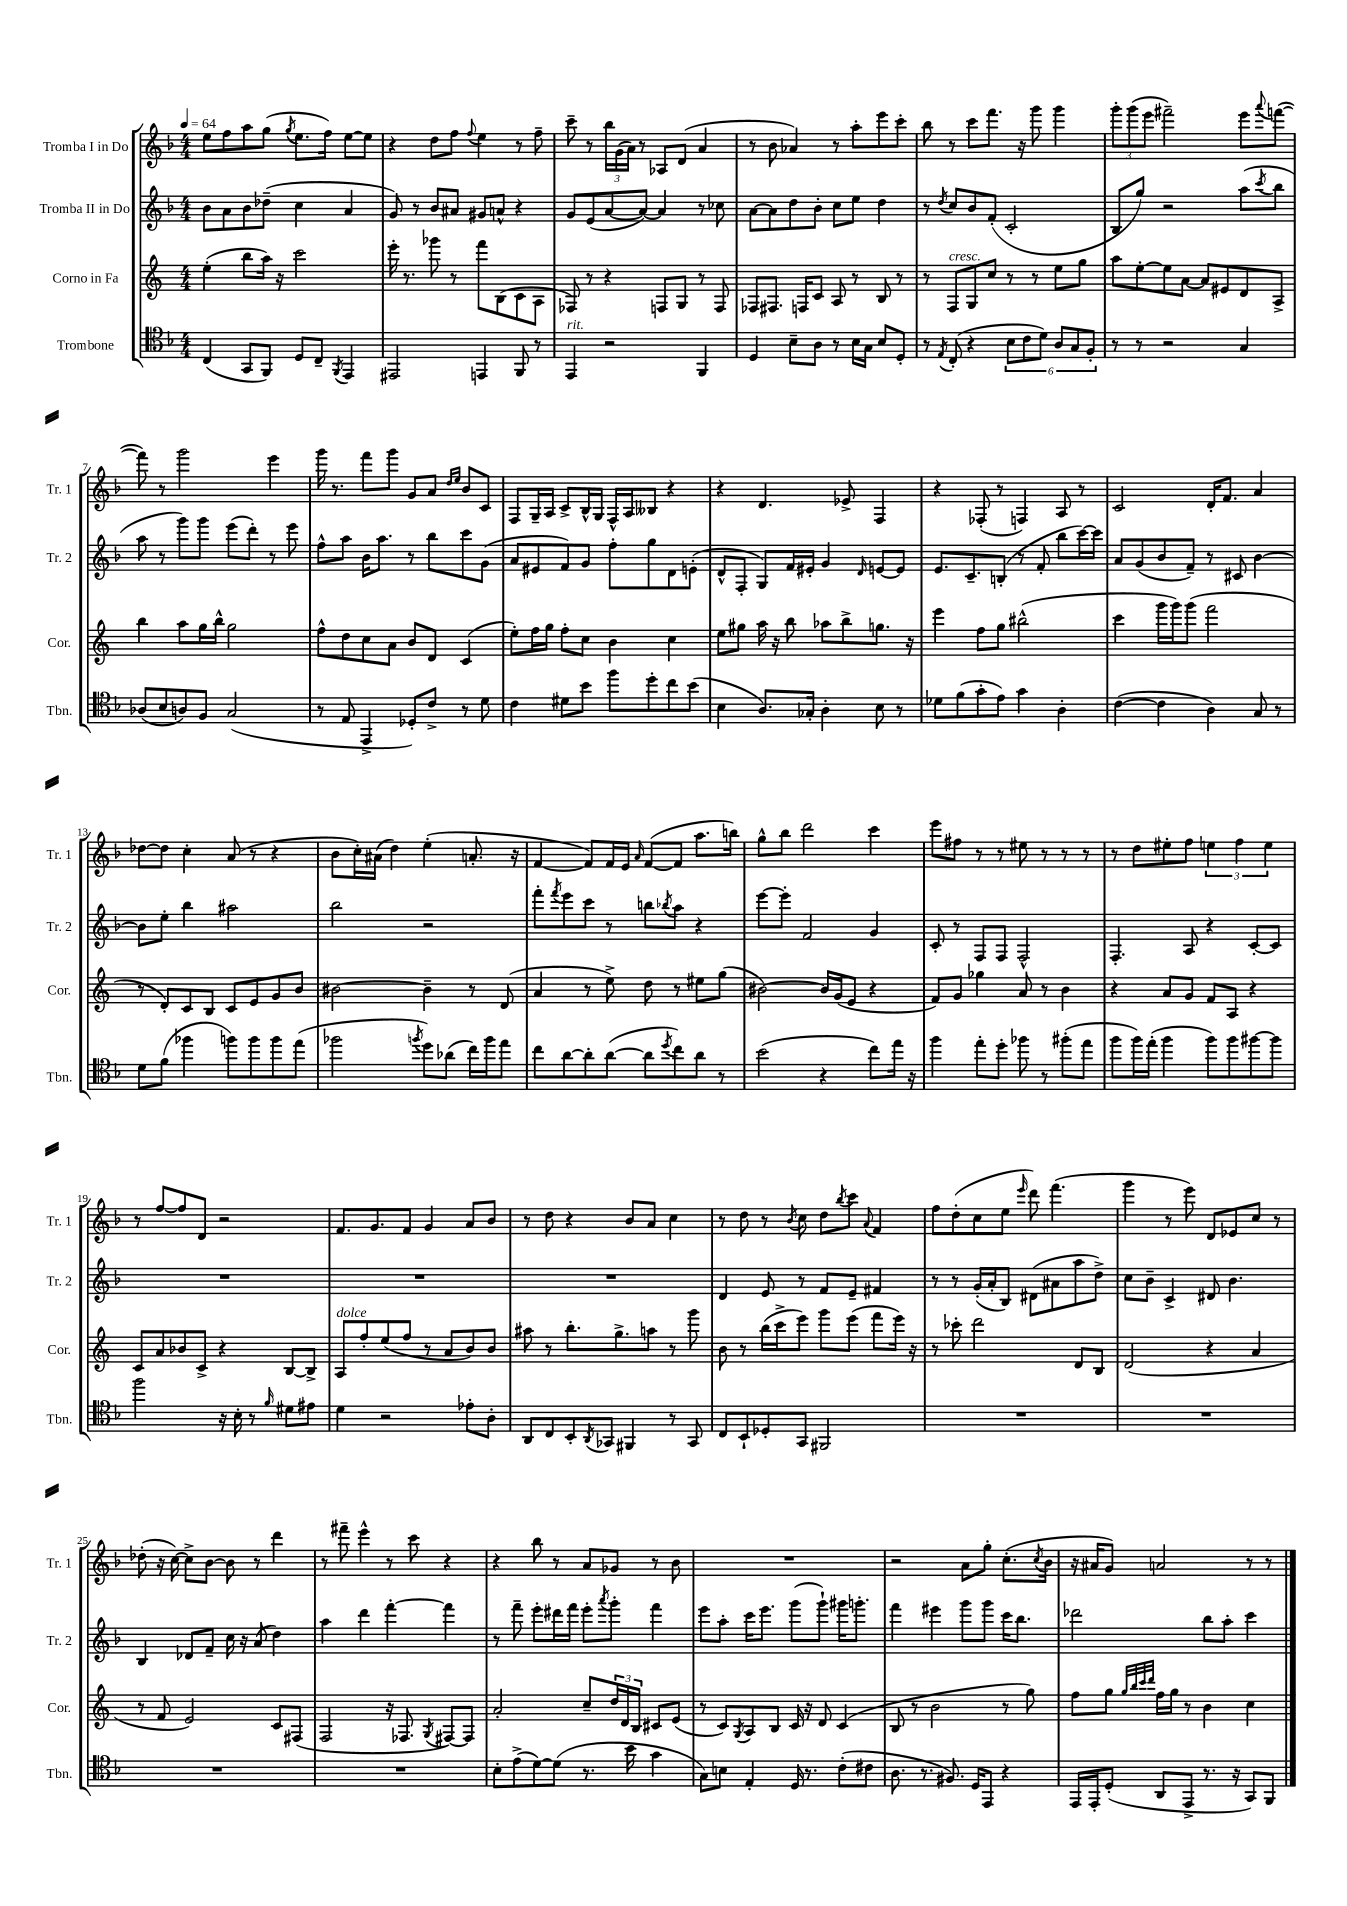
<<
\new StaffGroup <<
\new Staff = "s0" \with { instrumentName = "Tromba I in Do" shortInstrumentName = "Tr. 1" } {
    \clef treble \key f \major \numericTimeSignature \time 4/4 \tempo 4 = 64
    e''8 f''8 a''8 g''8( \acciaccatura { g''8 } e''8. f''16) e''8~ e''8 |
    r4 d''8 f''8 \appoggiatura { f''8 } e''4 r8 f''8-- |
    c'''8-- r8 \tuplet 3/2 { bes''16 g'16( a'16) } r8 aes8 d'8( a'4 |
    r8 bes'8 aes'4) r8 a''8-. e'''8 c'''8-. |
    bes''8 r8 c'''8 f'''8. r16 g'''8 g'''4 |
    \tuplet 3/2 { g'''8-. g'''8( e'''8 } fis'''2--) e'''8 \appoggiatura { a'''8 } f'''8~( |
    f'''8) r8 g'''2 e'''4 |
    g'''16 r8. f'''8 g'''8 g'8 a'8 \grace { d''16 e''16 } bes'8 c'8 |
    f8 g16-- a16 c'8-> bes16-^ g16 f16-^ a16 beses8 r4 |
    r4 d'4. ees'8-> f4 |
    r4 fes8-.( r8 f4) a8 r8 |
    c'2 d'16-. f'8. a'4 |
    des''8~ des''8 c''4-. a'8( r8 r4 |
    bes'8 c''16-.) ais'16( d''4) e''4-.( a'8.-. r16 |
    f'4~ f'8) f'16 e'16 \grace { a'16 } f'8~( f'8 a''8. b''16) |
    g''8-^ bes''8 d'''2 c'''4 |
    e'''8 fis''8 r8 r8 eis''8 r8 r8 r8 |
    r8 d''8 eis''8-. f''8 \tuplet 3/2 { e''4 f''4 e''4 } |
    r8 f''8~ f''8 d'8 r2 |
    f'8. g'8. f'8 g'4 a'8 bes'8 |
    r8 d''8 r4 bes'8 a'8 c''4 |
    r8 d''8 r8 \acciaccatura { bes'8 } c''8 d''8 \acciaccatura { bes''8 } c'''8 \appoggiatura { a'8 } f'4 |
    f''8 d''8-.( c''8 e''8 \grace { e'''16 } d'''8) f'''4.( |
    g'''4 r8 e'''8) d'8 ees'8 c''8 r8 |
    des''8-.( r16 c''16~) c''8-> bes'8~ bes'8 r8 d'''4 |
    r8 fis'''8-- e'''4-^ r8 c'''8 r4 |
    r4 bes''8 r8 a'8 ges'8 r8 bes'8 |
    R1 |
    r2 a'8 g''8-. c''8.-.( \acciaccatura { c''8 } bes'16 |
    r16 ais'16 g'8) a'2 r8 r8 \bar "|." |
}
\new Staff = "s1" \with { instrumentName = "Tromba II in Do" shortInstrumentName = "Tr. 2" } {
    \clef treble \key f \major \numericTimeSignature \time 4/4
    bes'8 a'8 bes'8 des''8--( c''4 a'4 |
    g'8) r8 bes'8 ais'8 gis'8 a'8-^ r4 |
    g'8 e'8( a'8~ a'8~) a'4 r8 ces''8 |
    a'8~ a'8 d''8 bes'8-. c''8 e''8 d''4 |
    r8 \acciaccatura { d''8 } c''8 bes'8 f'8-.( c'2-. |
    bes8 g''8) r2 a''8( \acciaccatura { c'''8 } bes''8 |
    a''8 r8 g'''8) g'''8 e'''8( d'''8-.) r8 e'''8 |
    f''8-^ a''8 bes'16 a''8. r8 bes''8 c'''8 g'8( |
    a'8 eis'8 f'8) g'8 f''8-. g''8 d'8 e'8-.( |
    d'8-^ f8-. g8) f'16 eis'16-. g'4 \grace { d'16 } e'8~ e'8 |
    e'8. c'8.-- b8-.( r8 f'8-. bes''8 c'''16~) c'''16 |
    a'8 g'8( bes'8 f'8--) r8 cis'8 bes'4~ |
    bes'8 e''8-. bes''4 ais''2 |
    bes''2 r2 |
    f'''8-. \acciaccatura { f'''8 } e'''8 c'''8 r8 b''8 \acciaccatura { bes''8 } a''8 r4 |
    e'''8~ e'''8-. f'2 g'4 |
    c'8-. r8 f8 f8 f2-^ |
    f4.-. a8 r4 c'8~-. c'8 |
    R1 |
    R1 |
    R1 |
    d'4 e'8 r8 f'8 e'8-- fis'4 |
    r8 r8 g'16-.( a'16-. bes8) dis'8( ais'8 a''8 d''8->) |
    c''8 bes'8-- c'4-> dis'8 bes'4. |
    bes4 des'8 f'8-- c''16 r16 a'8( d''4) |
    a''4 d'''4 f'''4~-. f'''4 |
    r8 f'''8-- e'''8-. dis'''16 f'''16 e'''8-. \acciaccatura { a'''8 } g'''8-. f'''4 |
    e'''8 a''8-. c'''16 e'''8. g'''8( g'''8-!) gis'''16 g'''8.-. |
    f'''4 eis'''4 g'''8 g'''8 c'''16 bes''8. |
    des'''2 bes''8 a''8-. c'''4 \bar "|." |
}
\new Staff = "s2" \with { instrumentName = "Corno in Fa" shortInstrumentName = "Cor." } {
    \clef treble \key c \major \numericTimeSignature \time 4/4
    e''4-.( b''8 a''16) r16 c'''2 |
    e'''16-. r8. ges'''8 r8 f'''8 b8( c'8 a8 |
    fes8) r8 r4 f8 g8 r8 f8 |
    fes8 fis8. f16 c'8 a8 r8 b8 r8 |
    r8 f8^\markup { \italic "cresc." } g8 c''8 r8 r8 e''8 g''8 |
    a''8 e''8~-. e''8 a'8~ a'8 eis'8 d'8 a8-> |
    b''4 a''8 g''16 b''16-^ g''2 |
    f''8-^ d''8 c''8 a'8 b'8 d'8 c'4( |
    e''8-.) f''16 g''16 f''8-. c''8 b'4 c''4 |
    e''8 gis''8 a''16 r16 b''8 aes''8 b''8-> g''8. r16 |
    e'''4 f''8 g''8 bis''2-^( |
    c'''4 g'''16 g'''16) g'''8( f'''2 |
    r8 d'8-.) c'8 b8 c'8 e'8 g'8 b'8 |
    bis'2~ bis'4-- r8 d'8( |
    a'4 r8 e''8->) d''8 r8 eis''8 g''8( |
    bis'2~) bis'16 g'16( e'8 r4 |
    f'8) g'8 ges''4 a'8 r8 b'4 |
    r4 a'8 g'8 f'8 a8 r4 |
    c'8 a'8 bes'8 c'8-> r4 b8~ b8-> |
    a8^\markup { \italic "dolce" } f''8-. e''8( f''8 r8 a'8 b'8) b'8 |
    ais''8 r8 b''8.-. g''8.-> a''8 r8 g'''8 |
    b'8 r8 b''16( c'''16-> e'''8) g'''8 e'''8( f'''8 e'''16) r16 |
    r8 ces'''8-. d'''2 d'8 b8 |
    d'2( r4 a'4 |
    r8 f'8 e'2) c'8 fis8( |
    f2 r16 fes8. \acciaccatura { g8 } fis8~) fis8 |
    a'2-. c''8-- \tuplet 3/2 { d''16 d'16 b16 } cis'8 e'8( |
    r8 c'8) \acciaccatura { g8 } a8 b8 c'16 r16 d'8 c'4( |
    b8 r8 b'2 r8 g''8) |
    f''8 g''8 \grace { g''32 b''32 c'''32 d'''32 } f''16 g''16 r8 b'4 c''4 \bar "|." |
}
\new Staff = "s3" \with { instrumentName = "Trombone" shortInstrumentName = "Tbn." } {
    \clef tenor \key f \major \numericTimeSignature \time 4/4
    c4( g,8 f,8) d8 c8-- \acciaccatura { f,8 } e,4 |
    eis,2 e,4 f,8 r8 |
    e,4^\markup { \italic "rit." } r2 f,4 |
    d4 bes8-- a8 r8 bes16 g16 bes8 d8-. |
    r8 \acciaccatura { e8 } c8-.( r4 \tuplet 6/4 { bes8 c'8 d'8) a8 g8 f8-. } |
    r8 r8 r2 g4 |
    aes8( bes8 a8) f8 g2( |
    r8 e8 e,4-> des8-.) c'8-> r8 d'8 |
    c'4 dis'8 bes'8 f''8 d''8-. c''8 bes'8( |
    bes4 a8.) ges16-. a4-. bes8 r8 |
    des'8 f'8( g'8-. e'8) g'4 a4-. |
    c'4~( c'4 a4) g8 r8 |
    d'8 f'8( fes''4 f''8) f''8 f''8 e''8( |
    fes''2 \acciaccatura { f''8 } d''8) aes'8( c''16) f''16 e''8 |
    c''8 a'8~ a'8-. a'8~( a'8 \acciaccatura { d''8 } c''8) a'8 r8 |
    bes'2( r4 c''8) e''16 r16 |
    f''4 e''8-. d''8-. fes''8 r8 fis''8-.( e''8 |
    f''8 f''16) e''16-.( f''4 f''8) f''8 fis''8~ fis''8 |
    f''2 r16 bes16-. r8 \grace { f'16 } dis'8 eis'8 |
    d'4 r2 ees'8-. a8-. |
    a,8 c8 bes,8-. \acciaccatura { a,8 } ges,8 fis,4 r8 ges,8 |
    c8 bes,8-! des8-. g,8 fis,2 |
    R1 |
    R1 |
    R1 |
    R1 |
    bes8-. e'8->( d'8~) d'8( r8. bes'16 g'4 |
    g8) b8 e4-. d16 r8. c'8-.( cis'8 |
    a8. r8. fis8.) d16 e,8 r4 |
    e,16 e,16-. d8-.( a,8 e,8-> r8. r16 g,8) f,8 \bar "|." |
}
>>
>>
